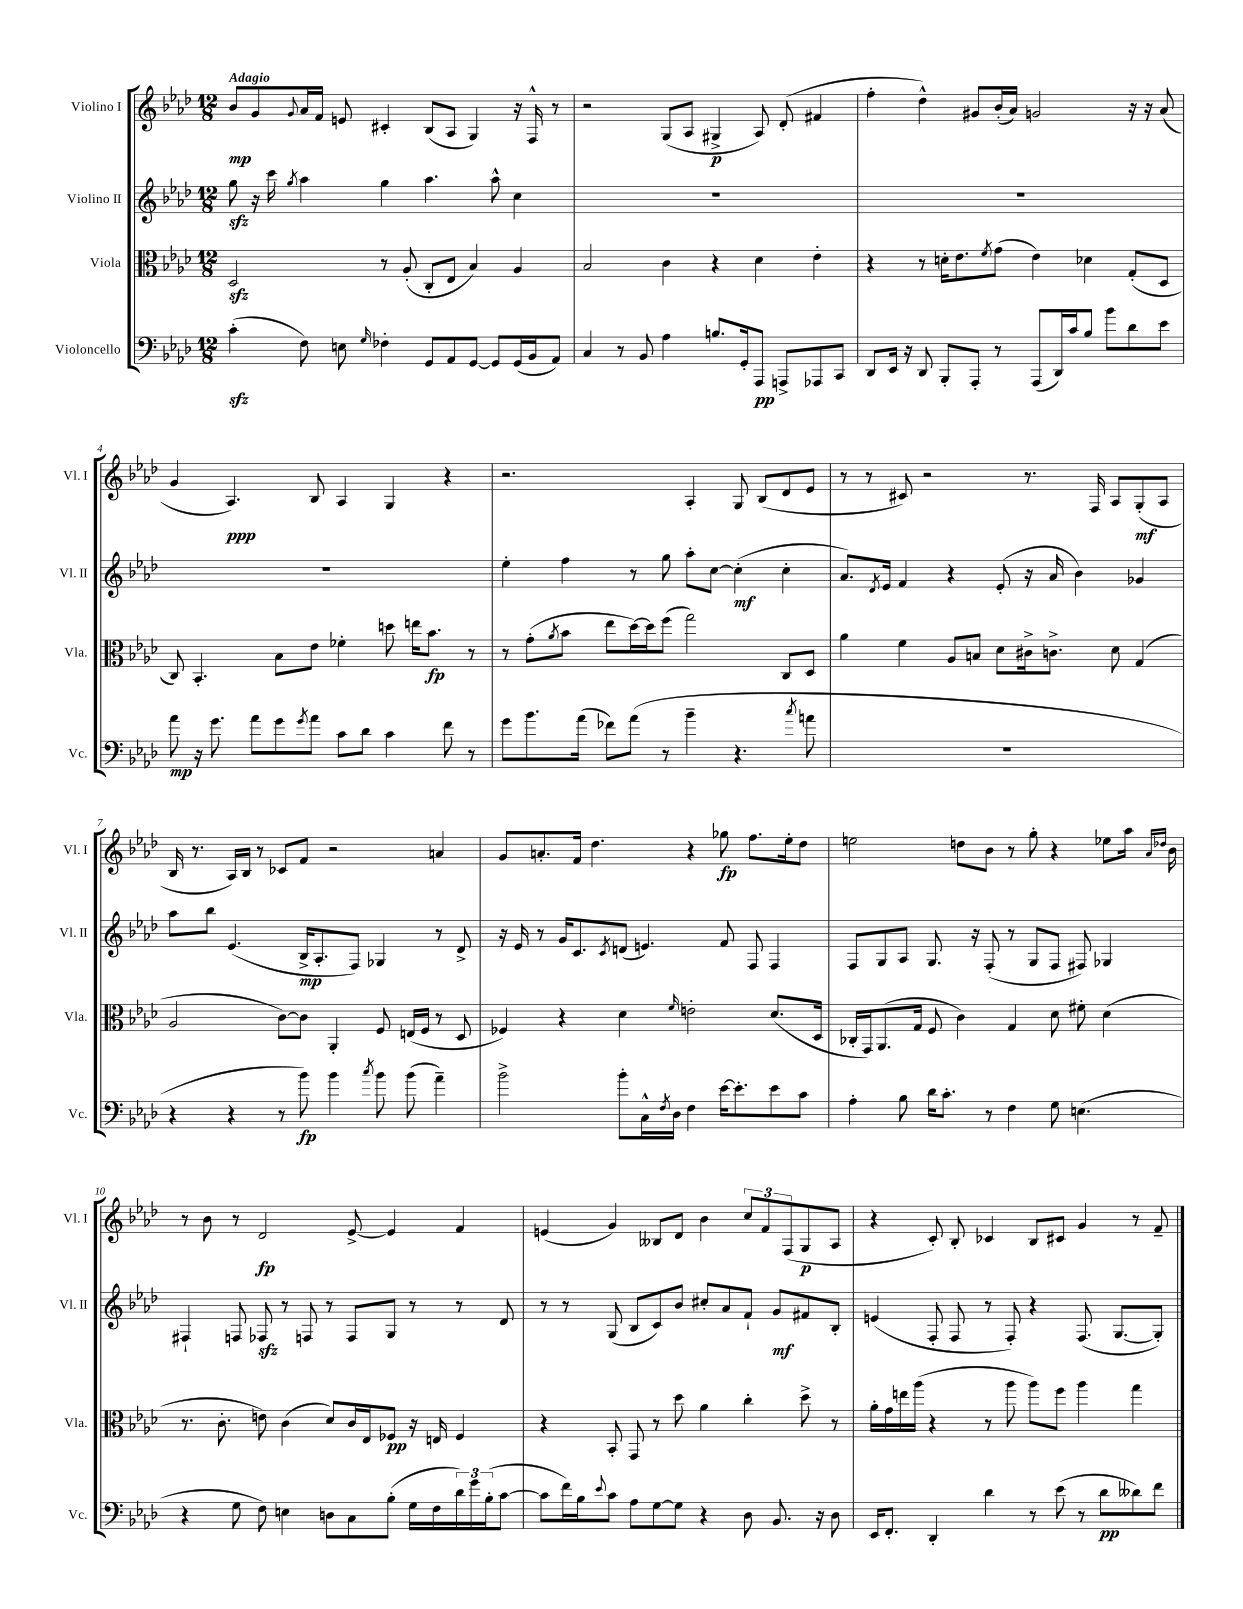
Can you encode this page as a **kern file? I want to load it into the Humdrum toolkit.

**kern	**kern	**kern	**kern
*staff4	*staff3	*staff2	*staff1
*clefF4	*clefC3	*clefG2	*clefG2
*k[b-e-a-d-]	*k[b-e-a-d-]	*k[b-e-a-d-]	*k[b-e-a-d-]
*M12/8	*M12/8	*M12/8	*M12/8
(4c'	2D-	8gg	8b-
.	.	16r	8g
.	.	16ccc	.
.	.	8qgg	8qqg
8F)	.	4aa-	16a-
.	.	.	16f
8E	.	.	8e
16qqG	.	.	.
4F-'	8r	4gg	4c#'
.	(8A-'	.	.
8GG	8C'	4.aa-	(8B-
8AA-	8E-	.	8A-
[8GG	4B-)	.	4G)
8GG]	.	8aa-^^	.
(16GG	4A-	4cc	16r
16BB-	.	.	16F^^
8AA-)	.	.	8r
=	=	=	=
4C	2B-	1.r	2r
8r	.	.	.
8BB-	.	.	.
4A-	4c	.	(8G
.	.	.	8A-
8.B	4r	.	4G#^
16GG'	.	.	.
8AAA-	4d-	.	8A-)
8AAA^	.	.	(8d-'
8AAA-	4e-'	.	4f#
8CC	.	.	.
=	=	=	=
8DD-	4r	1.r	4ff'
16EE-	.	.	.
16r	.	.	.
8DD-	8r	.	4dd-^^)
8BBB-'	16d'	.	.
.	8.e-	.	.
8AAA-'	.	.	8g#
.	8qf	.	.
8r	(8g	.	(16b-'
.	.	.	16a-)
(8AAA-	4e-)	.	2g
16DD-)	.	.	.
16c	.	.	.
8B-	4d-	.	.
8b-	.	.	.
8d-	(8G'	.	16r
.	.	.	16r
8e-	8D-	.	(8a-
=	=	=	=
8a-	8C)	1.r	4g
16r	4.BB-'	.	.
8.g	.	.	.
.	.	.	4.A-)
8a-	.	.	.
8g	8B-	.	.
8qg	.	.	.
8a-	8e-	.	8B-
8c	4f-'	.	4A-
8d-	.	.	.
4c	8dd	.	4G
.	16ee	.	.
.	8.b-	.	.
8f	.	.	4r
8r	8r	.	.
=	=	=	=
8g	8r	4ee-'	2.r
8.b-	(8g'	.	.
.	8qa-	.	.
.	8b-	4ff	.
(16a-	.	.	.
8f-)	8ee-	.	.
(8a-	[16dd-)	8r	.
.	16dd-]	.	.
8r	(8ff	8gg	.
4b-~	2gg)	8aa-'	4A-'
.	.	[8cc	.
4.r	.	(4cc']	8G
.	.	.	(8B-
.	8C	4cc'	8d-
8qcc	.	.	.
8a	8D-	.	8e-
=	=	=	=
1.r	4a-	8.a-)	8r
.	.	.	8r
.	.	8qd-	.
.	.	16e-	.
.	4f	4f	8c#)
.	.	.	2r
.	8A-	4r	.
.	8B	.	.
.	8d-	(8e-'	.
.	16c#^	16r	8.r
.	8.c^	16a-	.
.	.	4b-)	.
.	.	.	16F
.	8d-	.	8A-
.	(4G	4g-	(8G'
.	.	.	8A-
=	=	=	=
4r	2A-	8aa-	16B-
.	.	.	8.r
.	.	8bb-	.
4r	.	(4.e-	16A-)
.	.	.	16B-
.	.	.	8r
8r	[8c)	.	8c-
8b-)	8c]	16B-^	8f
.	.	8.A-'	.
4b-	4AA-'	.	2r
.	.	8F)	.
8qcc	.	.	.
8b-	8F	4G-	.
(8b-	(16E	.	.
.	16F	.	.
4a-~)	8r	8r	4a
.	8D-	8d-^	.
=	=	=	=
2b-^	4F-)	16r	8g
.	.	16e-	.
.	.	8r	8.a'
.	4r	16g	.
.	.	8.c	16f
.	.	.	4.dd-
.	.	8qc	.
8b-'	4d-	(8d	.
16C^^	.	4.e)	.
8qF	.	.	.
16D-	.	.	.
.	16qqf	.	.
4F	2e'	.	4r
[16e-	.	8f	8gg-
8.e-']	.	.	.
.	.	8F	8.ff
8e-	(8.d-	4F	.
.	.	.	16ee-'
8c	.	.	8dd-
.	16D-	.	.
=	=	=	=
4A-'	16C-'	8F	2ee
.	16GG)	.	.
.	(8.AA-	8G	.
8B-	.	8A-	.
.	16G	.	.
16d-	8F	8.G	.
8.c'	.	.	.
.	4c)	.	8dd
.	.	16r	.
8r	.	(8F'	8b-
4F	4G	8r	8r
.	.	8G	8gg'
8G	8d-	8F	4r
(4.E	8f#'	8F#)	.
.	(4d-	4G-	8ee-
.	.	.	16aa-
.	.	.	16qqa-
.	.	.	16qqdd-
.	.	.	16b-
=	=	=	=
4r	8.r	4F#`	8r
.	.	.	8b-
.	8.c'	.	.
8G	.	8F	8r
8F)	8e)	8F-	2d-
4E	(4c	8r	.
.	.	8F	.
8D	8d-)	8r	.
8C	16c	8F	[8e-^
.	16E-	.	.
(8B-'	8F-	8G	4e-]
16G	16r	8r	.
16F	16E	.	.
24d-)	4F-	8r	4f
24g	.	.	.
(24B-'	.	.	.
[8c	.	8d-	.
=	=	=	=
8c]	4r	8r	(4e
16f)	.	8r	.
16B-	.	.	.
8qqe-	.	.	.
8c	8BB-'	(8G	4g)
8A-	8GG	8B-	.
[8G	8r	8c)	8B--
8G]	8dd-	8b-	8d-
4r	4a-	8cc#'	4b-
.	.	8a-	.
8D-	4cc'	8f`	12cc
.	.	.	12f
8.BB-	.	8g	.
.	.	.	(12F
.	8dd-^	8f#	8G
16r	.	.	.
8D-	8r	8B-'	8A-
=	=	=	=
16EE-	16a-'	(4e	4r
8.FF'	16g	.	.
.	16ee	.	.
.	(16aa-	.	.
4DD-'	4r	8F'	8c')
.	.	8F	8B-'
4d-	8r	8r	4c-
.	8aa-	8F')	.
8r	8aa-)	4r	8B-
(8e-	8ff	.	8c#
8r	4aa-	(8.F	4g
8d-	.	.	.
.	.	[8.G	.
8d--)	4gg	.	8r
8f	.	8G'])	8f~
==	==	==	==
*-	*-	*-	*-
